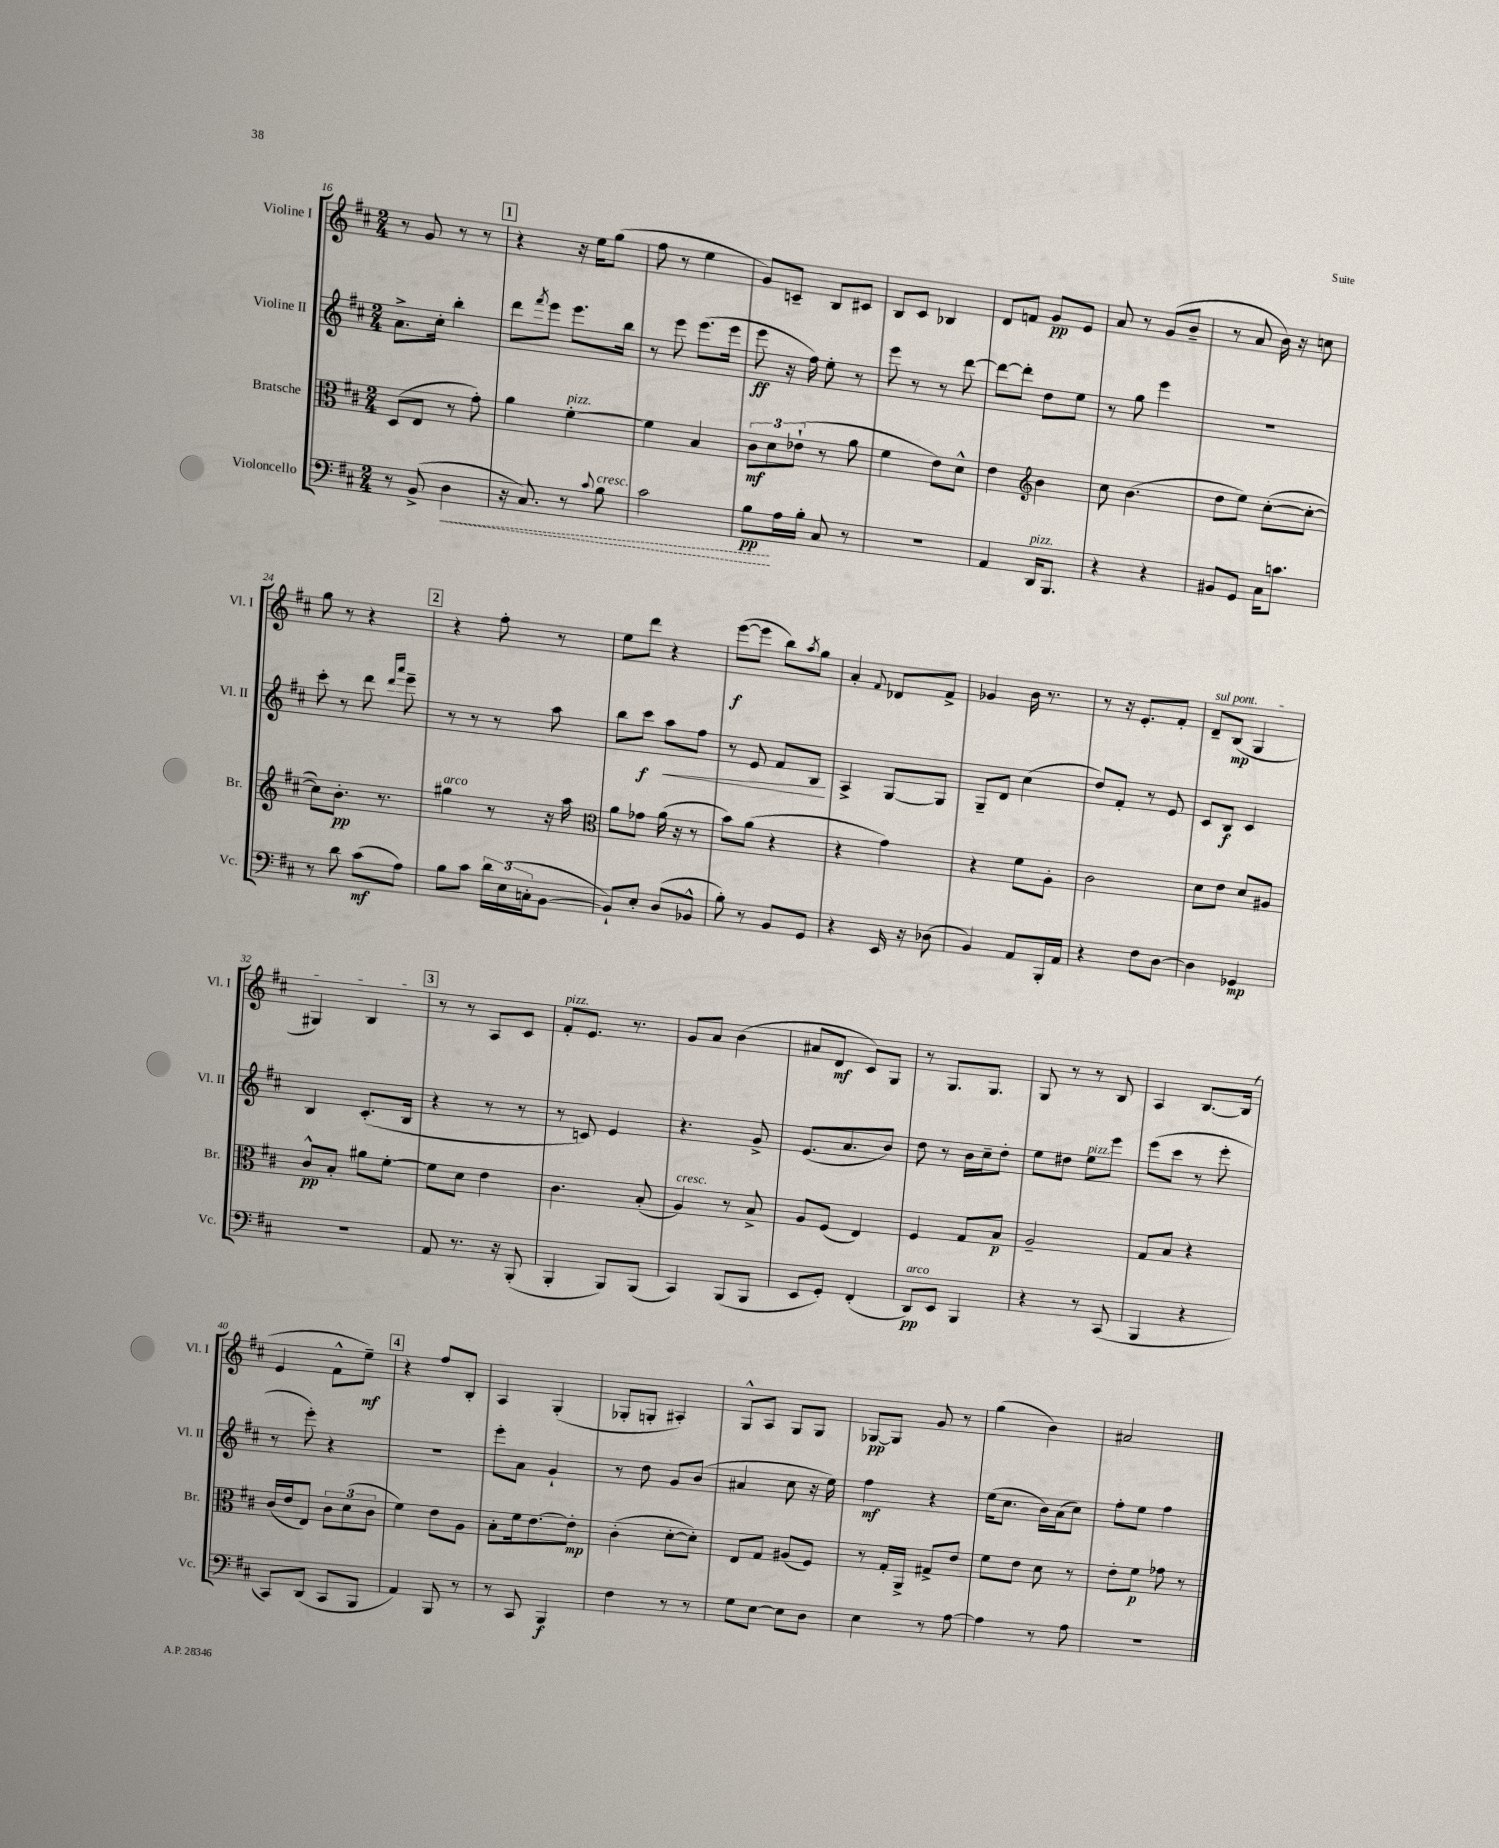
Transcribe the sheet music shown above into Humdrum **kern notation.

**kern	**dynam	**kern	**dynam	**kern	**dynam	**kern	**dynam
*part4	*part4	*part3	*part3	*part2	*part2	*part1	*part1
*staff4	*staff4	*staff3	*staff3	*staff2	*staff2	*staff1	*staff1
*I"Violoncello	*	*I"Bratsche	*	*I"Violine II	*	*I"Violine I	*
*I'Vc.	*	*I'Br.	*	*I'Vl. II	*	*I'Vl. I	*
*clefF4	*	*clefC3	*	*clefG2	*	*clefG2	*
*k[f#c#]	*	*k[f#c#]	*	*k[f#c#]	*	*k[f#c#]	*
*M2/4	*	*M2/4	*	*M2/4	*	*M2/4	*
=16	=16	=16	=16	=16	=16	=16	=16
8r	.	(8D/L	.	8.a^\L	.	8r	.
(8BB^/	.	8E/J	.	.	.	8g/	.
.	.	.	.	16cc#'\Jk	.	.	.
!	!LO:HP:b	!	!	!	!	!	!
4D\	<	8r	.	4bb'\	.	8r	.
.	.	8g'\)	.	.	.	8r	.
!!LO:REH:place=s1:t=1
=17	=17	=17	=17	=17	=17	=17	=17
16r	.	4a\	.	8ddd\L	.	4r	.
8.C#/)	.	.	.	.	.	.	.
.	.	.	.	8qfff#/	.	.	.
.	.	.	.	8eee\J	.	.	.
!	!	!LO:TX:a:i:t=pizz.	!	!	!	!	!
8r	.	[4f#'\	.	8.eee\L	.	16r	.
.	.	.	.	.	.	16ee\KL	.
8qqc#/	.	.	.	.	.	.	.
!LO:TX:a:i:t=cresc.	!	!	!	!	!	!	!
8B\	.	.	.	.	.	(8gg\J	.
.	.	.	.	16bb\Jk	.	.	.
=18	=18	=18	=18	=18	=18	=18	=18
2c#\	.	4f#\]	.	8r	.	8ff#\	.
.	.	.	.	8eee\	.	8r	.
.	.	4B/	.	(8.eee\L	.	4ee\	.
.	.	.	.	16eee\Jk	.	.	.
=19	=19	=19	=19	=19	=19	=19	=19
8B\L	pp	12c#\L	mf	8eee\	ff	8g/L)	.
.	.	12d\	.	.	.	.	.
16A\L	[	.	.	16r	.	8cn~/J	.
.	.	(12e-X`\J	.	.	.	.	.
16B'\JJ	.	.	.	16ff#\)	.	.	.
8C#/	.	8r	.	8ee'\	.	8B/L	.
8r	.	8a\	.	8r	.	8c#X/J	.
=20	=20	=20	=20	=20	=20	=20	=20
2r	.	4f#\	.	8eee\	.	8B/L	.
.	.	.	.	8r	.	8c#/J	.
.	.	8e\L)	.	8r	.	4B-X/	.
.	.	8d^^\J	.	[8ddd\	.	.	.
=21	=21	=21	=21	=21	=21	=21	=21
4AA/	.	4e\	.	8ddd\L_	.	8d/L	.
.	.	.	.	8ddd'\J]	.	8fn/J	.
*	*	*clefG2	*	*	*	*	*
!LO:TX:a:i:t=pizz.	!	!	!	!	!	!	!
16DD/KL	.	4b\	.	8dd\L	.	8g/L	pp
8.BBB/J	.	.	.	.	.	.	.
.	.	.	.	8ee\J	.	8e/J	.
=22	=22	=22	=22	=22	=22	=22	=22
4r	.	8cc#\	.	8r	.	8a/	.
.	.	(4.b\	.	8gg\	.	8r	.
4r	.	.	.	4eee\	.	(8g/L	.
.	.	.	.	.	.	8b~/J	.
=23	=23	=23	=23	=23	=23	=23	=23
8BB#X/L	.	8dd\L	.	2r	.	8r	.
8GG/J	.	8ee\J)	.	.	.	8a/	.
16C#\KL	.	([8cc#'\L	.	.	.	16b\)	.
8.cn\J	.	.	.	.	.	16r	.
.	.	8cc#'\J_	.	.	.	8ccn\	.
!!LO:LB:g=z
=24	=24	=24	=24	=24	=24	=24	=24
8r	.	8cc#\L])	.	8ccc#'\	.	8gg\	.
8d\	.	8.b'\J	pp	8r	.	8r	.
(8c#\L	mf	.	.	8ddd\	.	4r	.
.	.	8.r	.	.	.	.	.
.	.	.	.	16qqddd/LL	.	.	.
.	.	.	.	16qqaaa/JJ	.	.	.
8A\J)	.	.	.	8eee~\	.	.	.
!!LO:REH:place=s1:t=2
=25	=25	=25	=25	=25	=25	=25	=25
!	!	!LO:TX:a:i:t=arco	!	!	!	!	!
8B\L	.	4gg#X\	.	8r	.	4r	.
8c#\J	.	.	.	8r	.	.	.
24d\LL	.	8r	.	8r	.	8ff#'\	.
(24E\	.	.	.	.	.	.	.
24Cn'\J	.	.	.	.	.	.	.
[8BB\J	.	16r	.	8aa\	.	8r	.
.	.	16aa\	.	.	.	.	.
=26	=26	=26	=26	=26	=26	=26	=26
*	*	*clefC3	*	*	*	*	*
8BB`/L])	.	8a\L	.	8bb\L	.	8ee\L	.
8E'/J	.	8g-X\J	.	8ccc#\J	f	8ddd\J	.
!	!	!	!	!	!LO:HP:b	!	!
(8D/L	.	(16a\	.	8aa\L	<	4r	.
.	.	16r	.	.	.	.	.
8BB-X^^/J	.	8r	.	8ff#\J	.	.	.
=27	=27	=27	=27	=27	=27	=27	=27
8B'\)	.	8b\L)	.	8r	.	([8eee\L	f
8r	.	(8a\J	.	8e/	.	8eee\J]	.
8BB/L	.	4r	.	8f#/L	.	8bb\L)	.
.	.	.	.	.	.	8qaa/	.
8GG/J	.	.	.	8B/J	.	8gg\J	.
.	.	.	.	.	[	.	.
=28	=28	=28	=28	=28	=28	=28	=28
4r	.	4r	.	4A^/	.	4a'/	.
.	.	.	.	.	.	8qqf#/	.
16EE/	.	4g\)	.	[8G/L	.	8d-X/L	.
16r	.	.	.	.	.	.	.
(8D-X\	.	.	.	8G/J]	.	8f#^/J	.
=29	=29	=29	=29	=29	=29	=29	=29
4BB/)	.	4r	.	8G~/L	.	4g-X/	.
.	.	.	.	8d/J	.	.	.
8AA/L	.	8f#\L	.	(4cc#\	.	16b\	.
.	.	.	.	.	.	8.r	.
16BBB'/L	.	8A'\J	.	.	.	.	.
16AA/JJ	.	.	.	.	.	.	.
=30	=30	=30	=30	=30	=30	=30	=30
4r	.	2c#\	.	8dd/L)	.	8r	.
.	.	.	.	8f#'/J	.	16r	.
.	.	.	.	.	.	8.e'/L	.
8F#\L	.	.	.	8r	.	.	.
[8D\J	.	.	.	8e/	.	8f#'/J	.
=31	=31	=31	=31	=31	=31	=31	=31
!	!	!	!	!	!	!LO:TX:a:i:t=sul pont.	!
4D\]	.	8d\L	.	8c#/L	.	8d~/L	.
.	.	8e\J	.	8B/J	f	(8B/J	mp
4GG-X/	mp	8d/L	.	4c#/	.	4G/	.
.	.	8A#X/J	.	.	.	.	.
!!LO:LB:g=z
=32	=32	=32	=32	=32	=32	=32	=32
2r	.	8c#^^/L	pp	4B/	.	4G#X/)	.
.	.	8B'/J	.	.	.	.	.
.	.	8a#X\L	.	(8.c#'/L	.	4B/	.
.	.	[8f#'\J	.	.	.	.	.
.	.	.	.	16B/Jk	.	.	.
!!LO:REH:place=s1:t=3
=33	=33	=33	=33	=33	=33	=33	=33
8AA/	.	8f#\L]	.	4r	.	8r	.
8.r	.	8d\J	.	.	.	8r	.
.	.	4e\	.	8r	.	8A/L	.
16r	.	.	.	.	.	.	.
(8BBB'/	.	.	.	8r	.	8c#/J	.
=34	=34	=34	=34	=34	=34	=34	=34
!	!	!	!	!	!	!LO:TX:a:i:t=pizz.	!
4BBB'/	.	4.c#\	.	8r	.	8f#'/L	.
.	.	.	.	8cn/)	.	8.e/J	.
8BBB/L)	.	.	.	4e/	.	.	.
.	.	.	.	.	.	8.r	.
(8BBB/J	.	(8B'/	.	.	.	.	.
=35	=35	=35	=35	=35	=35	=35	=35
!	!	!LO:TX:a:i:t=cresc.	!	!	!	!	!
4CC#/)	.	4A/)	.	4.r	.	8g/L	.
.	.	.	.	.	.	8a/J	.
(8BBB/L	.	8r	.	.	.	(4b\	.
8BBB/J	.	8B^/	.	8g^/	.	.	.
=36	=36	=36	=36	=36	=36	=36	=36
8EE/L	.	8A/L	.	(8.e/L	.	8a#X/L	.
8GG'/J)	.	(8F#/J	.	.	.	8d/J	mf
.	.	.	.	8.a/	.	.	.
(4FF#'/	.	4E/)	.	.	.	8c#/L)	.
.	.	.	.	8b/J)	.	8G/J	.
=37	=37	=37	=37	=37	=37	=37	=37
!LO:TX:a:i:t=arco	!	!	!	!	!	!	!
8DD/L)	pp	4F#/	.	8dd\	.	8r	.
8EE/J	.	.	.	8r	.	8.G/L	.
4BBB/	.	8G/L	.	16b\LL	.	.	.
.	.	.	.	16cc#~\J	.	8.G/J	.
.	.	8B/J	p	8dd'\J	.	.	.
=38	=38	=38	=38	=38	=38	=38	=38
4r	.	2A~/	.	8ee\L	.	8G/	.
.	.	.	.	8dd#X\J	.	8r	.
!	!	!	!	!LO:TX:a:i:t=pizz.	!	!	!
8r	.	.	.	8ee\L	.	8r	.
(8CC#/	.	.	.	8eee\J	.	8B/	.
=39	=39	=39	=39	=39	=39	=39	=39
4BBB/	.	8G/L	.	(8eee\L	.	4A/	.
.	.	8B/J	.	8ccc#\J	.	.	.
4r	.	4r	.	8r	.	[8.B/L	.
.	.	.	.	8eee'\	.	.	.
.	.	.	.	.	.	(16B/Jk]	.
!!LO:LB:g=z
=40	=40	=40	=40	=40	=40	=40	=40
8CC#/L)	.	(16c#/LL	.	8r	.	4e/	.
.	.	16e/J	.	.	.	.	.
(8DD/J	.	8E/J)	.	8eee'\)	.	.	.
8CC#/L	.	12c#\L	.	4r	.	8f#^^\L	.
.	.	(12d\	.	.	.	.	.
8BBB/J	.	.	.	.	.	8ee~\J)	mf
.	.	12c#\J	.	.	.	.	.
!!LO:REH:place=s1:t=4
=41	=41	=41	=41	=41	=41	=41	=41
4AA/)	.	4f#\)	.	2r	.	4r	.
8BBB/	.	8e\L	.	.	.	8ff#/L	.
8r	.	8A\J	.	.	.	8B'/J	.
=42	=42	=42	=42	=42	=42	=42	=42
8r	.	8B'\L	.	8eee'\L	.	4A/	.
8CC#/	.	16f#\k	.	8a\J	.	.	.
.	.	[8.e\	.	.	.	.	.
4BBB/	f	.	.	4g`/	.	(4G'/	.
.	.	8e'\J]	mp	.	.	.	.
=43	=43	=43	=43	=43	=43	=43	=43
4F#\	.	(4c#'\	.	8r	.	8G-X'/L	.
.	.	.	.	8dd\	.	8Gn'/J	.
8r	.	[8d'\L	.	8g/L	.	4A#X'/)	.
8r	.	8d'\J])	.	(8b/J	.	.	.
=44	=44	=44	=44	=44	=44	=44	=44
8G\L	.	8E/L	.	4a#X/	.	8G^^/L	.
[8E\J	.	8G/J	.	.	.	8A/J	.
8E\L]	.	(8A#X/L	.	8cc#\	.	8G/L	.
8D\J	.	8F#/J)	.	16r	.	8G/J	.
.	.	.	.	16ee\)	.	.	.
=45	=45	=45	=45	=45	=45	=45	=45
4E\	.	8r	.	4ff#\	mf	[8G-X/L	pp
.	.	16G'/LL	.	.	.	8G-/J]	.
.	.	16AA^/JJ	.	.	.	.	.
8r	.	8G#X^/L	.	4r	.	8g/	.
[8A\	.	8e/J	.	.	.	8r	.
=46	=46	=46	=46	=46	=46	=46	=46
4A\]	.	8f#\L	.	(16ee\KL	.	(4gg\	.
.	.	.	.	8.cc#\J	.	.	.
.	.	8e\J	.	.	.	.	.
8r	.	8d\	.	16b\LL)	.	4b\)	.
.	.	.	.	(16a\J	.	.	.
8A\	.	8r	.	8cc#\J)	.	.	.
=47	=47	=47	=47	=47	=47	=47	=47
2r	.	8e'\L	.	8ff#'\L	.	2a#X/	.
.	.	8f#\J	p	8ee\J	.	.	.
.	.	8g-X\	.	4ff#\	.	.	.
.	.	8r	.	.	.	.	.
==	==	==	==	==	==	==	==
*-	*-	*-	*-	*-	*-	*-	*-
